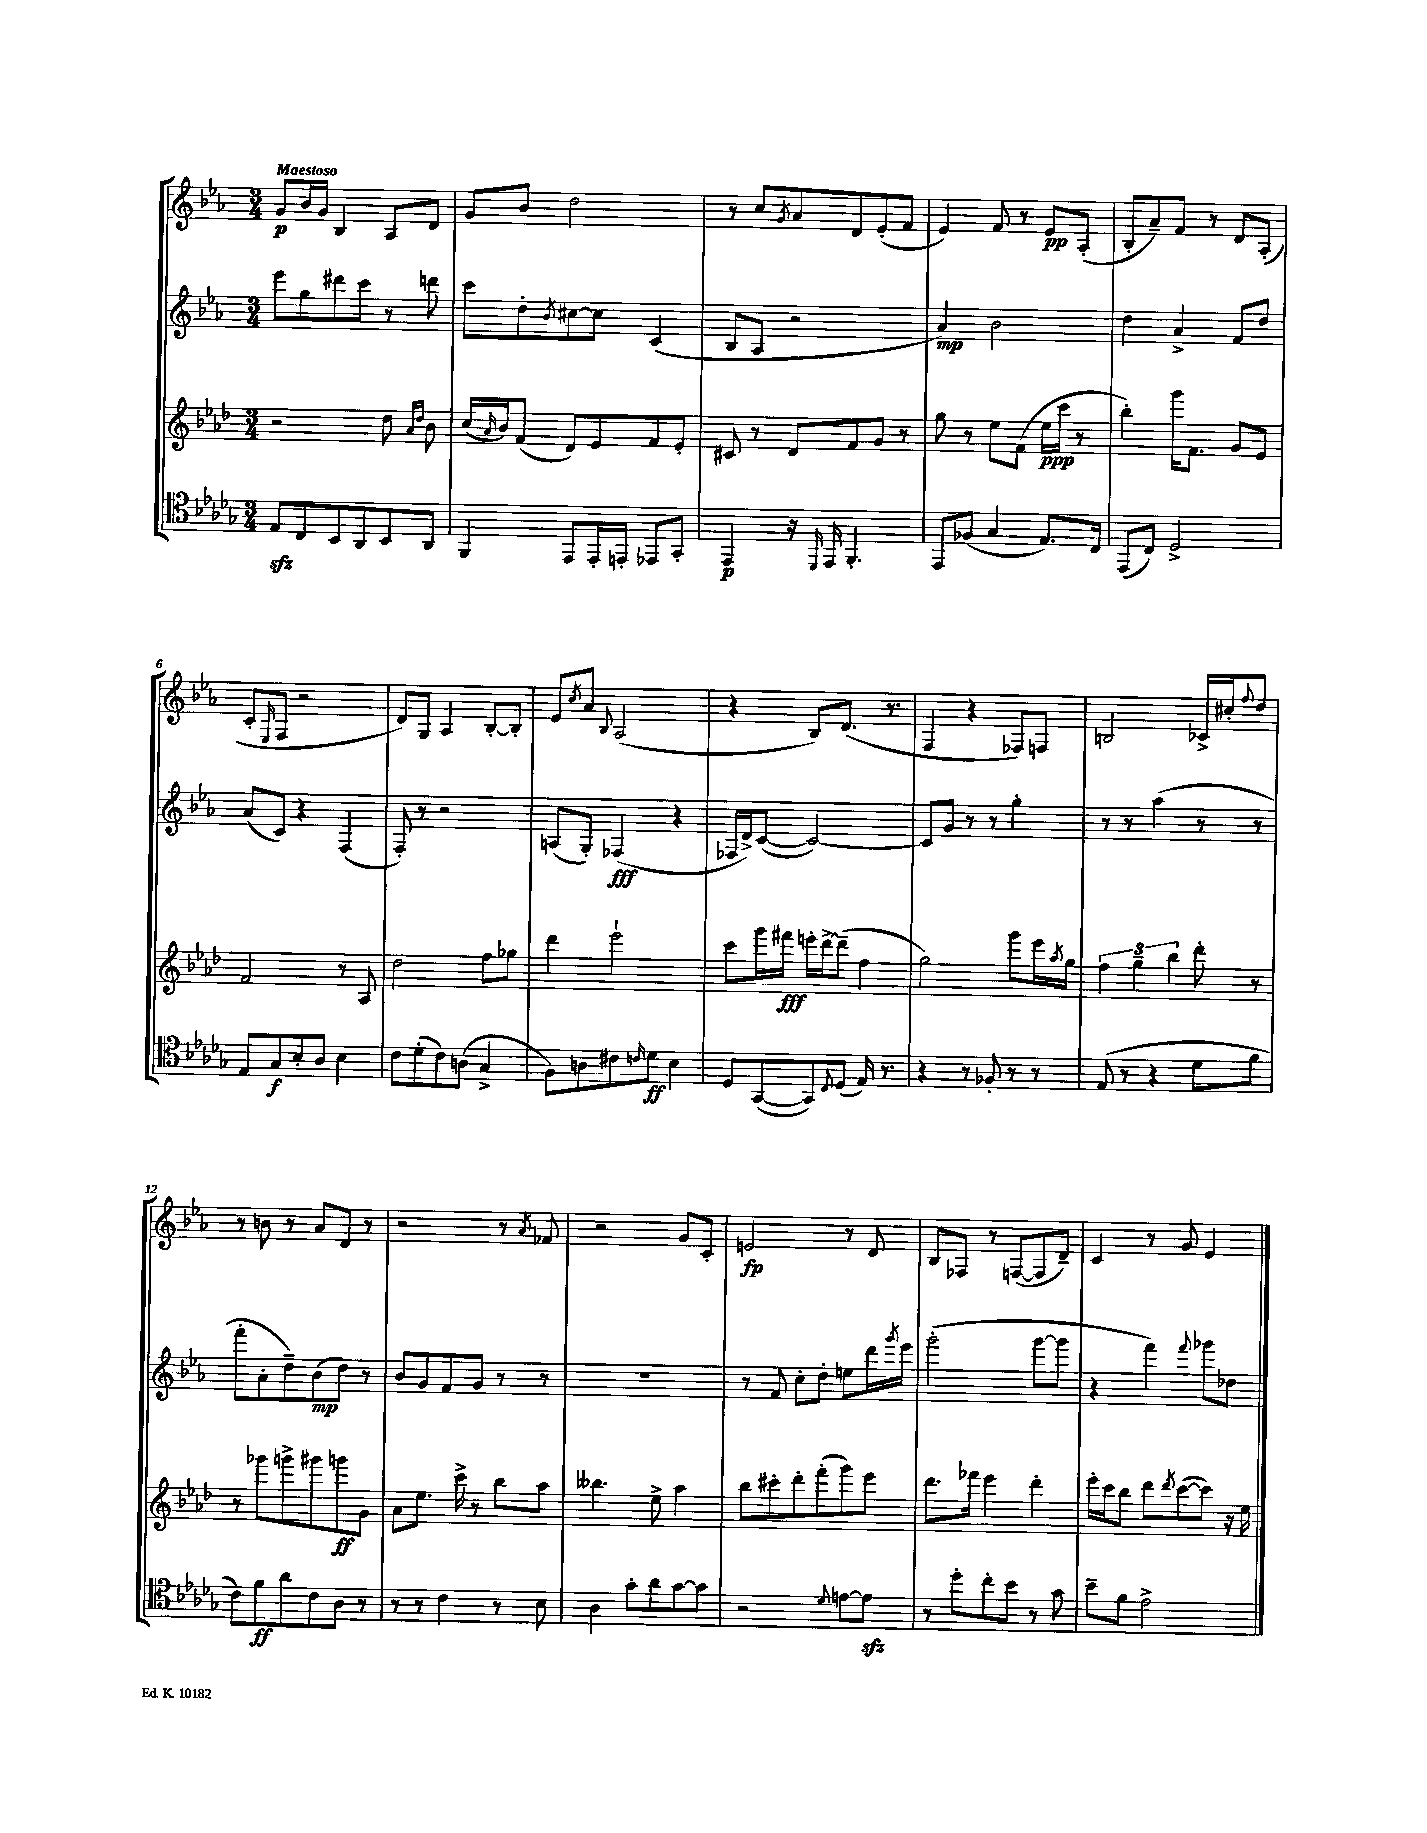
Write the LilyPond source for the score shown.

<<
\new StaffGroup <<
\new Staff = "s0" {
    \clef treble \key ees \major \numericTimeSignature \time 3/4 \tempo "Maestoso"
    g'8\p bes'16 g'16 bes4 aes8 d'8 |
    g'8 bes'8 d''2 |
    r8 c''8 \acciaccatura { g'8 } aes'8 d'8 ees'8-.( f'8 |
    ees'4) f'8 r8 ees'8\pp aes8-.( |
    bes8-. aes'8--) f'8 r8 d'8 aes8-.( |
    c'8-. \grace { ees16 } f8 r2 |
    d'8) g8 aes4 bes8~-. bes8-. |
    ees'8 \acciaccatura { c''8 } aes'8 \appoggiatura { bes8 } aes2( |
    r4 bes8) d'8.( r8. |
    f4 r4 fes8) f8 |
    b2 ces'16-> cis''16-. \appoggiatura { f''8 } d''8 |
    r8 b'8 r8 aes'8 d'8 r8 |
    r2 r8 \acciaccatura { aes'8 } fes'8 |
    r2 g'8 c'8-. |
    e'2\fp r8 d'8 |
    bes8 fes8 r8 f8~( f8 d'8--) |
    c'4 r8 g'8 ees'4 \bar "|." |
}
\new Staff = "s1" {
    \clef treble \key ees \major \numericTimeSignature \time 3/4
    ees'''8 g''8 dis'''8 c'''8 r8 d'''8 |
    c'''8 d''8-. \acciaccatura { bes'8 } cis''8~ cis''8 c'4( |
    bes8 aes8 r2 |
    aes'4\mp) bes'2 |
    d''4 aes'4-> f'8 d''8 |
    aes'8( c'8) r4 f4( |
    f8-.) r8 r2 |
    a8( g8-.) fes4\fff( r4 |
    fes16 d'16->) c'8~( c'2~) |
    c'8 g'8 r8 r8 g''4-. |
    r8 r8 aes''4( r8 r8 |
    f'''8-. aes'8-. d''8--) bes'8\mp( d''8) r8 |
    bes'8 g'8 f'8 g'8 r8 r8 |
    R2. |
    r8 f'8 c''8-. d''8-. e''8 d'''16 \acciaccatura { g'''8 } ees'''16 |
    g'''2-.( g'''8~ g'''8 |
    r4 f'''4) \appoggiatura { f'''8 } ges'''8 des''8 \bar "|." |
}
\new Staff = "s2" {
    \clef treble \key aes \major \numericTimeSignature \time 3/4
    r2 des''8 \grace { aes'16 des''16 } bes'8 |
    c''16( \grace { aes'16 } bes'16) f'8( des'8) ees'8 f'8 ees'8-. |
    cis'8 r8 des'8 f'8 g'8 r8 |
    g''8 r8 ees''8 f'8( ees''16\ppp c'''16 r8 |
    bes''4-.) g'''16 f'8. g'8 ees'8 |
    f'2 r8 aes8 |
    des''2 f''8 ges''8 |
    des'''4 ees'''2-! |
    c'''8 g'''16 fis'''16\fff e'''16-. des'''16~-> des'''8--( f''4 |
    g''2) g'''8 ees'''16 \acciaccatura { aes''8 } g''16 |
    \tuplet 3/2 { f''4 g''4-- bes''4 } des'''8-. r8 |
    r8 ges'''8 g'''8-> gis'''8 g'''8\ff g'8 |
    aes'8 ees''8. c'''16-> r8 bes''8 aes''8 |
    beses''4. ees''8-> aes''4 |
    bes''8 cis'''8-. des'''8-. f'''8-.( g'''8) ees'''8 |
    des'''8. fes'''16 ees'''4 des'''4-. |
    ees'''16-. c'''16 bes''8 des'''8 \acciaccatura { des'''8 } c'''8~( c'''8) r16 ees''16 \bar "|." |
}
\new Staff = "s3" {
    \clef tenor \key des \major \numericTimeSignature \time 3/4
    ees8\sfz c8 bes,8 aes,8 bes,8 aes,8 |
    f,4 ees,8 ees,16-. e,16-. ees,8 ges,8-. |
    ees,4\p r16 \grace { des,16 } ees,16 f,4.-. |
    ees,8 fes8( ges4 ees8.) c16 |
    ees,8( c8) des2-> |
    ees8 ges8\f bes8-. aes8 bes4 |
    c'8 des'8-.( c'8) a8( ges4-> |
    f8) a8 cis'8 \grace { c'16 } des'8\ff bes4 |
    des8 ges,8~( ges,8) \appoggiatura { c8 } des8( ees16) r8. |
    r4 r8 fes8-. r8 r8 |
    ees8( r8 r4 des'8 f'8 |
    c'8) f'8\ff aes'8 c'8 aes8 r8 |
    r8 r8 c'4 r8 bes8 |
    aes4 ges'8-. aes'8 ges'8~ ges'8 |
    r2 \appoggiatura { des'8 } e'8~ e'8\sfz |
    r8 des''8-. c''8-. bes'8 r8 ges'8 |
    bes'8-- f'8 ees'2-> \bar "|." |
}
>>
>>
